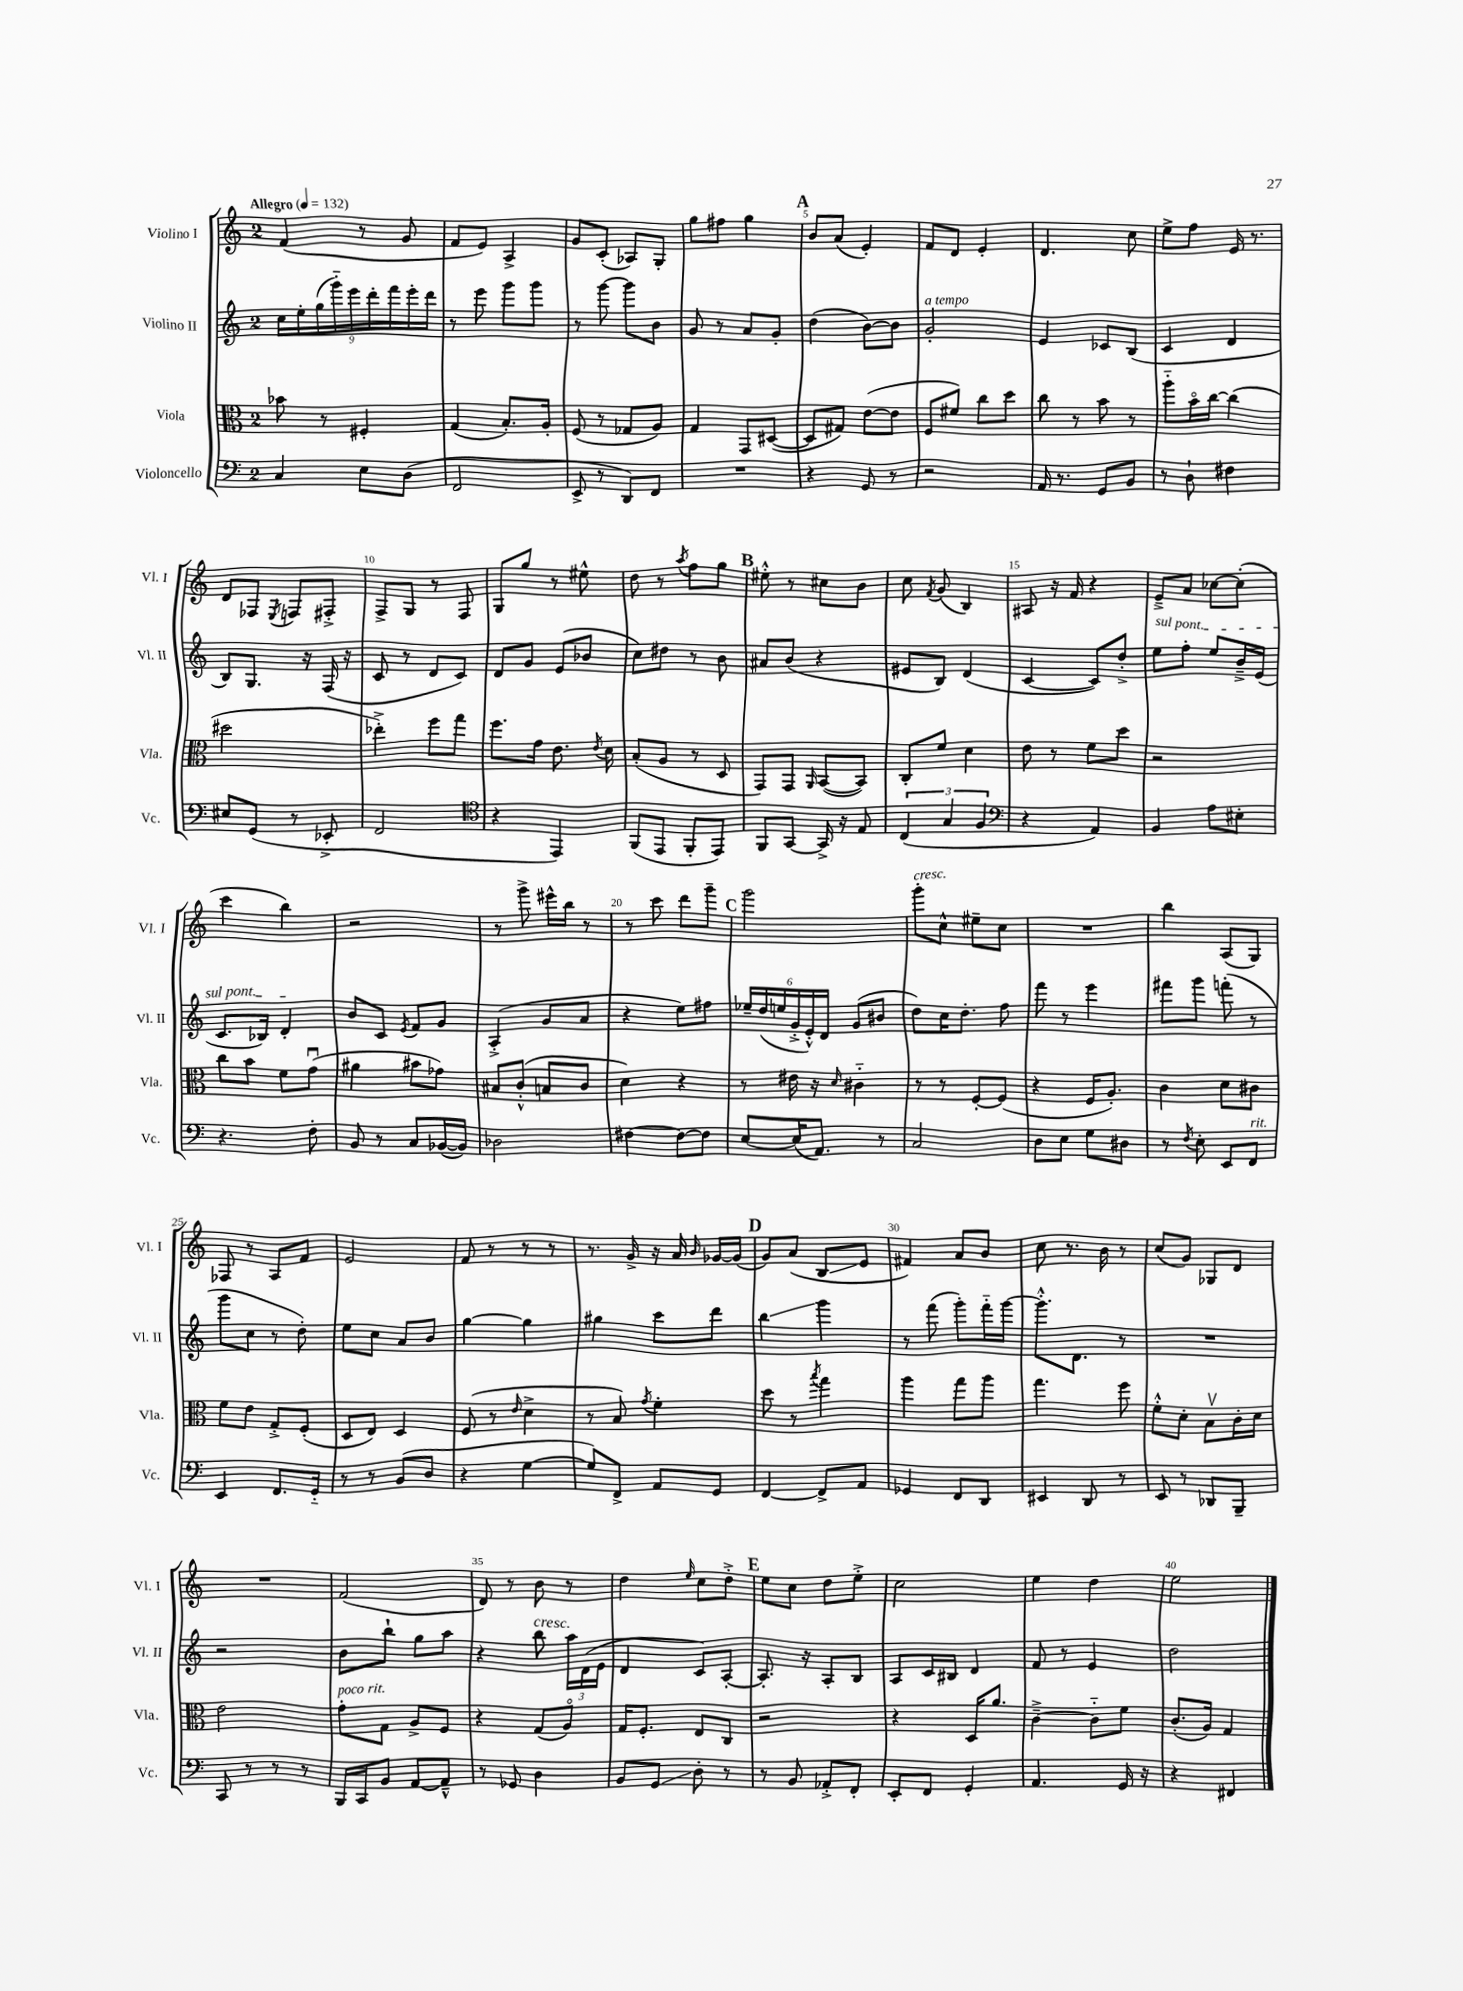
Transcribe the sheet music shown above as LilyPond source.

<<
\new StaffGroup <<
\new Staff = "s0" \with { instrumentName = "Violino I" shortInstrumentName = "Vl. I" } {
    \clef treble \key c \major \once \override Staff.TimeSignature.style = #'single-digit \time 2/4 \tempo "Allegro" 4 = 132
    \autoBeamOff f'4( r8 g'8 |
    f'8[ e'8]) a4-> |
    g'8[ c'8]-.( aes8[) g8]-. |
    g''8[ fis''8] g''4 |
    \mark \markup { \bold "A" } b'8[ a'8]( e'4-.) |
    f'8[ d'8] e'4-. |
    d'4. c''8 |
    e''8[-> f''8] e'16 r8. |
    d'8[ fes8] \acciaccatura { e8 } f8[ fis8]-.-> |
    f8[-> g8] r8 f8 |
    g8[ g''8] r8 eis''8-^ |
    d''8 r8 \acciaccatura { a''8 } f''8[ g''8] |
    \mark \markup { \bold "B" } eis''8-.-^ r8 cis''8[ b'8] |
    c''8 \acciaccatura { f'8 } g'8( b4) |
    ais8 r16 f'16 r4 |
    e'8[---> a'8] ces''8[~ ces''8]-.( |
    c'''4 b''4) |
    r2 |
    r8 g'''8-> eis'''16[-^ b''16] r8 |
    r8 c'''8 d'''8[ g'''8]-- |
    \mark \markup { \bold "C" } g'''2 |
    g'''8[-.^\markup { \italic "cresc." } c''8]-^ eis''8[-- c''8] |
    R2 |
    b''4 a8[( g8]) |
    fes8 r8 a8[ f'8] |
    e'2 |
    f'8 r8 r8 r8 |
    r8. g'16-> r16 a'16 \grace { b'16 } ges'16[~ ges'16]( |
    \mark \markup { \bold "D" } g'8[) a'8]( b8[\glissando e'8] |
    fis'4) a'8[ b'8] |
    c''8 r8. b'16 r8 |
    c''8[( g'8]) ges8[ d'8] |
    R2 |
    f'2( |
    d'8) r8 b'8 r8 |
    d''4 \grace { e''16 } c''8[ d''8]-.-> |
    \mark \markup { \bold "E" } e''8[ c''8] d''8[ e''8]-.-> |
    c''2 |
    e''4 d''4 |
    e''2 \bar "|." |
}
\new Staff = "s1" \with { instrumentName = "Violino II" shortInstrumentName = "Vl. II" } {
    \clef treble \key c \major \once \override Staff.TimeSignature.style = #'single-digit \time 2/4
    \autoBeamOff \tuplet 9/8 { c''16[ e''16-. g''16( g'''16-_) e'''16 d'''16-. f'''16 e'''16-. d'''16] } |
    r8 e'''8 g'''8[ g'''8] |
    r8 g'''8~ g'''8[ b'8] |
    g'8 r8 a'8[ g'8]-. |
    \mark \markup { \bold "A" } d''4( b'8[~) b'8] |
    g'2-.^\markup { \italic "a tempo" } |
    e'4 ces'8[ b8]( |
    c'4 d'4 |
    b8[) g8.] r16 f16( r16 |
    c'8 r8 d'8[ c'8]) |
    d'8[ g'8] e'8[( bes'8] |
    c''8[) dis''8] r8 b'8 |
    \mark \markup { \bold "B" } ais'8[ b'8]( r4 |
    eis'8[ b8]) d'4( |
    c'4~ c'8[) d''8]-.-> |
    \once \override TextSpanner.bound-details.left.text = \markup { \italic "sul pont." } e''8[\startTextSpan f''8]-. e''8[ b'16---> e'16]( |
    c'8.[ bes16]) d'4-.\stopTextSpan |
    b'8[ c'8] \acciaccatura { e'8 } f'8[ g'8] |
    a4-.->( g'8[ a'8] |
    r4 e''8[) fis''8] |
    \mark \markup { \bold "C" } \tuplet 6/4 { ees''16[-- d''16( e''16 g'16-.-> e'16-.-^) d'16] } g'8[( bis'8] |
    d''8[) c''16 d''8.]-. f''8 |
    f'''8 r8 e'''4 |
    fis'''8[ g'''8] f'''8-.( r8 |
    g'''8[ c''8] r8 d''8-.) |
    e''8[ c''8] a'8[ b'8] |
    g''4~ g''4 |
    gis''4 c'''8[ d'''8] |
    \mark \markup { \bold "D" } b''4\glissando g'''4 |
    r8 f'''8( g'''8[-.) f'''16-_ g'''16]~ |
    g'''8.[-.-^ d'8.] r8 |
    R2 |
    r2 |
    b'8[ b''8]-! g''8[ a''8] |
    r4 b''8^\markup { \italic "cresc." } \tuplet 3/2 { a''16[ d'16( e'16] } |
    d'4 c'8[) a8]~-. |
    \mark \markup { \bold "E" } a8.-. r16 a8[-. b8] |
    a8[ c'16 bis16] d'4 |
    f'8 r8 e'4 |
    d''2 \bar "|." |
}
\new Staff = "s2" \with { instrumentName = "Viola" shortInstrumentName = "Vla." } {
    \clef alto \key c \major \once \override Staff.TimeSignature.style = #'single-digit \time 2/4
    \autoBeamOff bes'8 r8 fis4-. |
    g4( b8.[-.) a16]-. |
    f8( r8 ges8[ a8]) |
    g4 g,8[ dis8]~( |
    \mark \markup { \bold "A" } dis8[ gis8]) e'8[~( e'8] |
    f8[ fis'8]) c''8[ d''8] |
    c''8 r8 b'8 r8 |
    a''8[-_ b'16\flageolet c''16]~ c''4( |
    dis''2 |
    ees''4-.->) f''8[ g''8] |
    f''8.[ g'16] e'8. \acciaccatura { e'8 } d'16 |
    b8[-.( a8] r8 d8 |
    \mark \markup { \bold "B" } g,8[) g,8] \grace { a,16 } b,8[~( b,8]) |
    c8[-. f'8] d'4 |
    e'8 r8 f'8[ d''8] |
    r2 |
    c''8[ b'8] f'8[ g'8]\downbow( |
    ais'4 bis'8[ ges'8]) |
    bis8[ c'8]-.-^( b8[ c'8] |
    d'4) r4 |
    \mark \markup { \bold "C" } r8 eis'16 r16 \grace { d'16 } cis'4-_ |
    r8 r8 f8[~-. f8]( |
    r4 f16[ a8.]-.) |
    c'4 d'8[ cis'8] |
    f'8[ e'8] g8[-.-> f8]-.( |
    d8[ e8]) d4 |
    f8( r8 \grace { e'16 } d'4-> |
    r8 b8) \acciaccatura { g'8 } f'4-. |
    \mark \markup { \bold "D" } d''8 r8 \acciaccatura { b''8 } g''4 |
    a''4 g''8[ a''8] |
    g''4. f''8 |
    f'8[-.-^ d'8]-. b8[\upbow c'16-. d'16] |
    e'2 |
    g'8[-.^\markup { \italic "poco rit." } g8] a8[-> f8] |
    r4 g8[( a8]\flageolet) |
    g16[ f8.]-. e8[ c8] |
    \mark \markup { \bold "E" } r2 |
    r4 d16[ a'8.] |
    c'4~---> c'8[-_ f'8] |
    c'8.[-.( a16]) g4 \bar "|." |
}
\new Staff = "s3" \with { instrumentName = "Violoncello" shortInstrumentName = "Vc." } {
    \clef bass \key c \major \once \override Staff.TimeSignature.style = #'single-digit \time 2/4
    \autoBeamOff c4 e8[ d8]( |
    f,2 |
    e,8-> r8 d,8[) f,8] |
    R2 |
    \mark \markup { \bold "A" } r4 g,8 r8 |
    r2 |
    a,16 r8. g,8[ b,8] |
    r8 d8-! fis4 |
    eis8[ g,8]( r8 ees,8-.-> |
    f,2 |
    \clef tenor r4 e,4) |
    f,8[( e,8] f,8[-. e,8]) |
    \mark \markup { \bold "B" } f,8[ g,8]~ g,16-> r16 e8 |
    \tuplet 3/2 { c4( g4 f4 } |
    \clef bass r4 a,4) |
    b,4 a8[ eis8]-. |
    r4. f8-. |
    b,8 r8 c8[ bes,16~( bes,16]) |
    des2 |
    fis4~ fis8[~ fis8] |
    \mark \markup { \bold "C" } e8[~ e16( a,8.]) r8 |
    c2 |
    d8[ e8] g8[ dis8] |
    r8 \acciaccatura { f8 } e8-. e,8[ f,8]^\markup { \italic "rit." } |
    e,4 f,8.[ g,16]-_ |
    r8 r8 b,8[( d8] |
    r4 g4~ |
    g8[) f,8]-> a,8[ g,8] |
    \mark \markup { \bold "D" } f,4~ f,8[-> a,8] |
    ges,4 f,8[ d,8] |
    eis,4 d,8 r8 |
    e,8 r8 des,8[ b,,8]-- |
    c,8 r8 r8 r8 |
    b,,16[ c,16 b,8] a,8[~ a,8]---^ |
    r8 ges,8 d4 |
    b,8[ g,8]\glissando d8-. r8 |
    \mark \markup { \bold "E" } r8 b,8 aes,8[-.-> f,8]-. |
    e,8[-. f,8] g,4-. |
    a,4. g,16 r16 |
    r4 fis,4 \bar "|." |
}
>>
>>
\layout { \context { \Score \override BarNumber.break-visibility = ##(#f #t #t) barNumberVisibility = #(every-nth-bar-number-visible 5) } }
